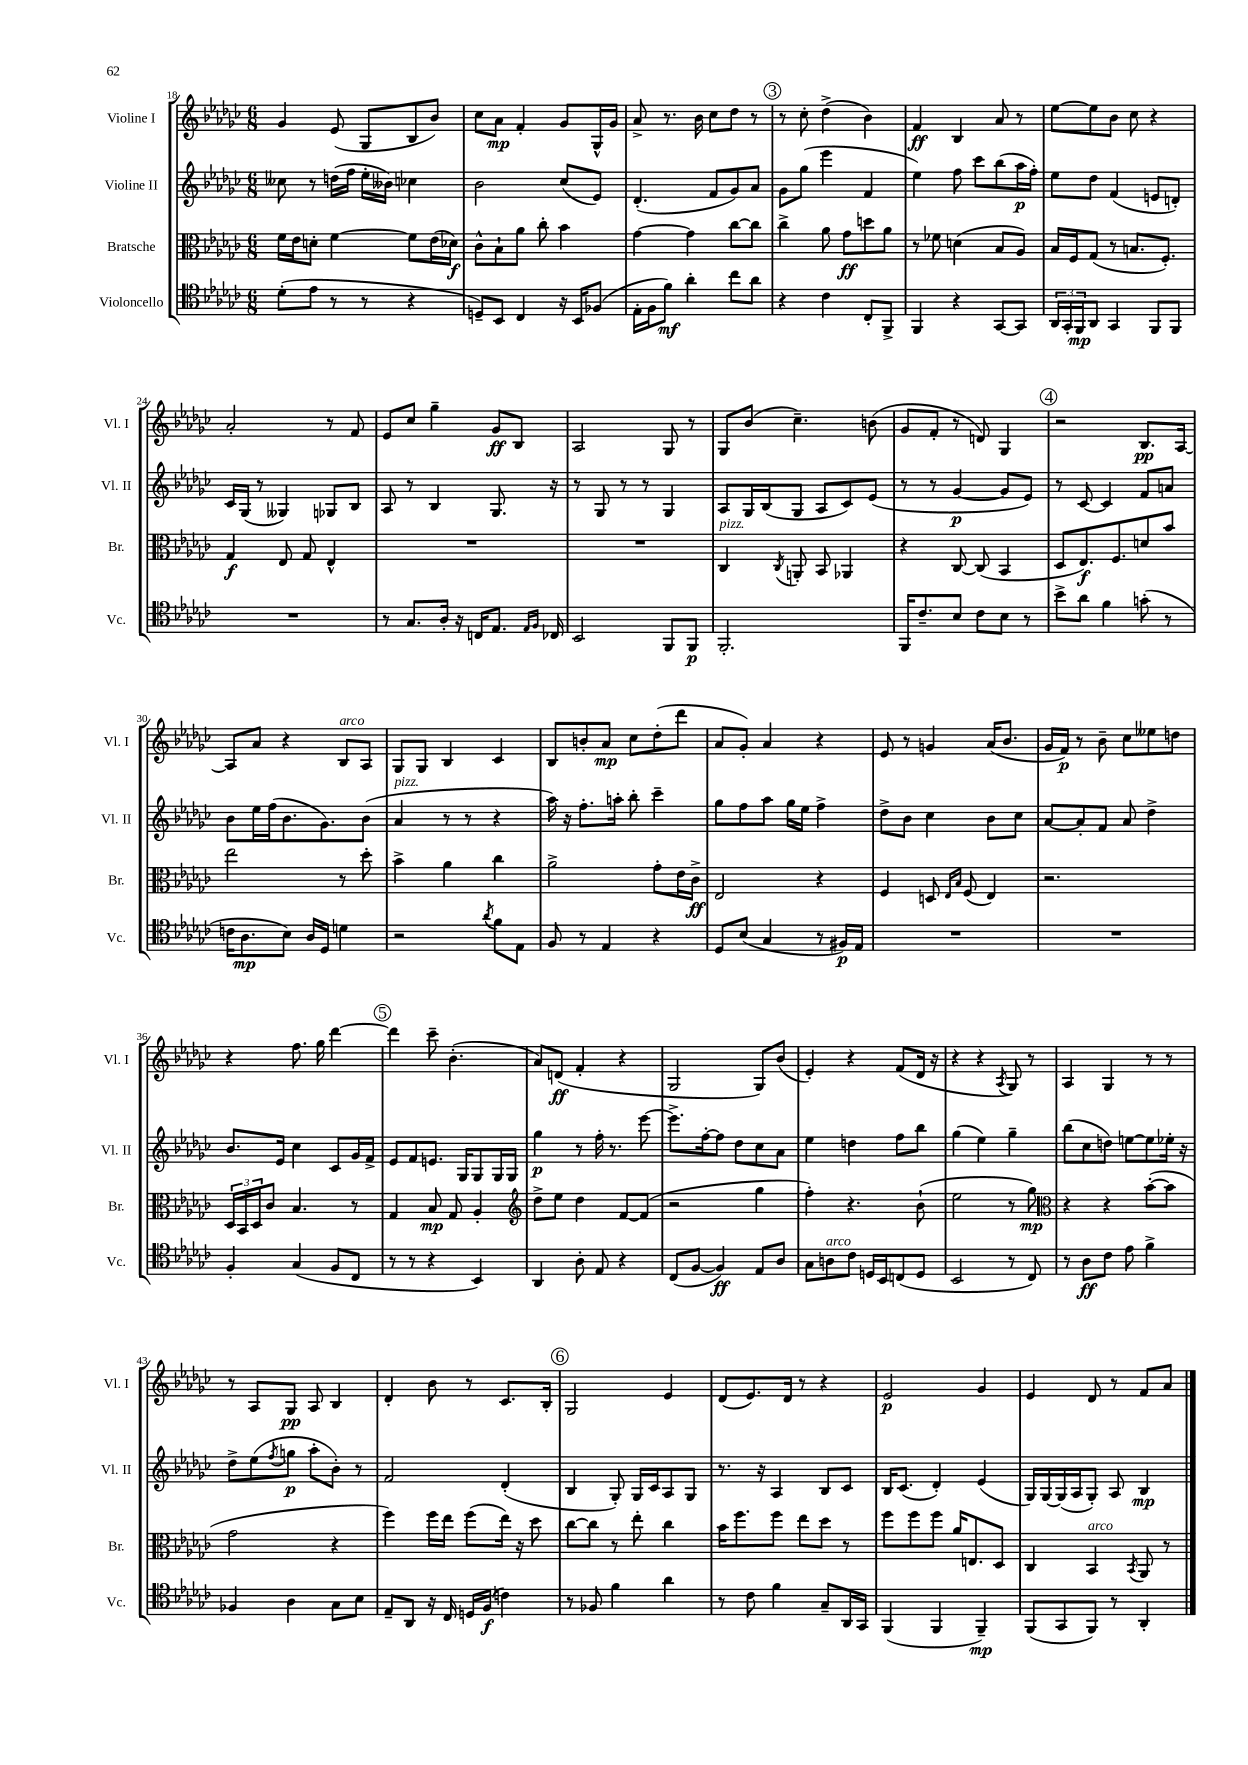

**kern	**kern	**kern	**kern
*staff4	*staff3	*staff2	*staff1
*clefC4	*clefC3	*clefG2	*clefG2
*k[b-e-a-d-g-c-]	*k[b-e-a-d-g-c-]	*k[b-e-a-d-g-c-]	*k[b-e-a-d-g-c-]
*M6/8	*M6/8	*M6/8	*M6/8
(8d-'	16f	8cc--	4g-
.	16e-	.	.
8e-	8d'	8r	.
8r	[4f	(16dd	(8e-
.	.	16ff	.
8r	.	16ee-'	8G-
.	.	16b--)	.
4r	8f]	4cc-	8B-
.	(16e-	.	8b-)
.	16d-)	.	.
=	=	=	=
8D~)	8c-^^	2b-	8cc-
8BB-	8B-`	.	8a-
4C-	8a-	.	4f'
.	8cc-'	.	.
16r	4b-	(8cc-	8g-
16BB-	.	.	.
(8F-	.	8e-)	16G-^^
.	.	.	16g-
=	=	=	=
16E-'	[4g-	(4.d-'	8a-^
16F	.	.	.
8f)	.	.	8.r
4a-'	4g-]	.	.
.	.	.	16b-
.	.	8f	8cc-
8cc-	[8cc-	8g-)	8dd-
8a-	8cc-]	8a-	8r
=	=	=	=
4r	4cc-^	8g-	8r
.	.	(8gg-	8cc-'
4c-	8a-	4eee-	(4dd-^
.	8g-	.	.
8C-'	8dd	4f	4b-)
8FF^	8a-	.	.
=	=	=	=
4FF	8r	4ee-)	4f
.	8f-	.	.
4r	(4d	8ff	4B-
.	.	8ccc-	.
[8GG-	8B-	(8bb-	8a-
8GG-]	8A-)	16aa-	8r
.	.	16ff')	.
=	=	=	=
24AA-	16B-	8ee-	[8ee-
24GG-'	.	.	.
.	16F	.	.
24FF	.	.	.
8AA-	(8G-	8dd-	8ee-]
4GG-	8r	(4f	8b-
.	8.B	.	8cc-
8FF	.	8e	4r
.	8.F')	.	.
8FF	.	8d')	.
=	=	=	=
2.r	4G-	16c-	2a-'
.	.	(16G-	.
.	.	8r	.
.	8E-	4G--)	.
.	8G-	.	.
.	4E-^^	8G-	8r
.	.	8B-	8f
=	=	=	=
8r	2.r	8A-	8e-
8.G-	.	8r	8cc-
.	.	4B-	4gg-~
16A-'	.	.	.
16r	.	.	.
16C	.	.	.
8.E-	.	8.G-	8g-
.	.	.	8B-
16qqE-	.	.	.
16qqF	.	.	.
16C-	.	16r	.
=	=	=	=
2BB-	2.r	8r	2A-
.	.	8G-	.
.	.	8r	.
.	.	8r	.
8FF	.	4G-	8G-
8FF	.	.	8r
=	=	=	=
2.FF'	4C-	8A-	8G-
.	.	16G-	(8b-
.	.	(16B-	.
.	8qC-	.	.
.	8AA'	8G-	4.cc-~)
.	8BB-	8A-	.
.	4AA-	8c-)	.
.	.	(8e-	(8b
=	=	=	=
16FF	4r	8r	8g-
8.c-~	.	.	.
.	.	8r	8f'
8B-	[8C-	[4g-	8r
8c-	(8C-]	.	8d)
8B-	4BB-	8g-]	4G-
8r	.	8e-)	.
=	=	=	=
8b-^	8D-	8r	2r
8a-	8.E-)	[8c-	.
4f	.	4c-]	.
.	8.F	.	.
(8g'	8d	8f	8.B-
8r	8b-	8a	.
.	.	.	[16A-
=	=	=	=
16c	2ee-	8b-	8A-]
8.A-	.	.	.
.	.	16ee-	8a-
.	.	(16ff	.
8B-)	.	8.b-	4r
16A-	.	.	.
16D-	.	8.g-)	.
4d	8r	.	8B-
.	8dd-'	(8b-	8A-
=	=	=	=
2r	4b-^	4a-	8G-
.	.	.	8G-
.	4a-	8r	4B-
.	.	8r	.
8qa-	.	.	.
8f	4cc-	4r	4c-
8E-	.	.	.
=	=	=	=
8F	2a-^	16aa-)	8B-
.	.	16r	.
8r	.	8.ff'	8b'
4E-	.	.	8a-
.	.	16aa'	.
.	.	8bb-'	8cc-
4r	8g-'	4ccc-~	(8dd-'
.	16e-	.	8ddd-
.	16c-^	.	.
=	=	=	=
8D-	2E-	8gg-	8a-
(8B-	.	8ff	8g-')
4G-	.	8aa-	4a-
.	.	16gg-	.
.	.	16ee-	.
8r	4r	4ff^	4r
16F#)	.	.	.
16E-	.	.	.
=	=	=	=
2.r	4F	8dd-^	8e-
.	.	8b-	8r
.	8D	4cc-	4g
.	16qqE-	.	.
.	16qqB-	.	.
.	(8F	.	.
.	4E-)	8b-	(16a-
.	.	.	8.b-
.	.	8cc-	.
=	=	=	=
2.r	2.r	[8a-	16g-
.	.	.	16f)
.	.	8a-']	8r
.	.	8f	8b-~
.	.	8a-	8cc-
.	.	4dd-^	8ee--
.	.	.	8dd
=	=	=	=
4F'	24D-	8.b-	4r
.	24BB-	.	.
.	24D-	.	.
.	8c-	.	.
.	.	16e-	.
(4G-	4.B-	4cc-	8.ff
.	.	.	16gg-
8F	.	8c-	[4ddd-
8C-	8r	16g-	.
.	.	16f^	.
=	=	=	=
8r	4G-	8e-	4ddd-]
8r	.	8f	.
4r	8B-	8.e	8ccc-~
.	8G-	.	(4.b-'
.	.	16G-	.
4BB-)	4A-'	8G-	.
.	.	16G-	.
.	.	16G-	.
=	=	=	=
*	*clefG2	*	*
4AA-	8dd-^	4gg-	8a-)
.	8ee-	.	(8d
8A-'	4dd-	8r	4f'
8E-	.	16ff'	.
.	.	8.r	.
4r	[8f	.	4r
.	(8f]	[8eee-	.
=	=	=	=
(8C-	2r	8.eee-^]	2G-
[8F	.	.	.
.	.	[16ff'	.
4F])	.	8ff]	.
.	.	8dd-	.
8E-	4gg-	8cc-	8G-)
8A-	.	8a-	(8b-
=	=	=	=
8G-	4ff')	4ee-	4e-')
8A	.	.	.
8c-	4.r	4dd	4r
16D	.	.	.
16BB-	.	.	.
(8C	.	8ff	(8f
8D	(8b-`	8bb-	16d-
.	.	.	16r
=	=	=	=
2BB-	2ee-	(4gg-	4r
.	.	4ee-)	4r
.	.	.	8qA-
8r	8r	4gg-~	8G-)
8C-)	8gg-)	.	8r
=	=	=	=
*	*clefC3	*	*
8r	4r	(8bb-	4A-
8A-	.	8cc-	.
8c-	4r	8dd)	4G-
8e-	.	[8ee	.
4f^	([8b-'	8ee]	8r
.	8b-]	16ee-'	8r
.	.	16r	.
=	=	=	=
4F-	2g-	8dd-^	8r
.	.	(8ee-	8A-
.	.	8qff	.
4A-	.	8gg	8G-
.	.	8aa-'	8A-
8G-	4r	8b-')	4B-
8B-	.	8r	.
=	=	=	=
8E-~	4ff)	2f	4d-'
8AA-	.	.	.
16r	16ff	.	8b-
16C-	16ee-	.	.
16D	(8ff	.	8r
(16F	.	.	.
4c)	16ee-)	(4d-'	8.c-
.	16r	.	.
.	8dd-	.	.
.	.	.	16B-'
=	=	=	=
8r	[8cc-	4B-	2G-
8F-	8cc-]	.	.
4f	8r	8G-')	.
.	8ee-'	16G-	.
.	.	16c-	.
4a-	4cc-	8A-	4e-
.	.	8G-	.
=	=	=	=
8r	16b-	8.r	(8d-
.	8.ff	.	.
8c-	.	.	8.e-)
.	.	16r	.
4f	8ff	4A-	.
.	.	.	16d-
.	8ee-	.	8r
8G-~	8dd-	8B-	4r
16AA-	8r	8c-	.
16GG-	.	.	.
=	=	=	=
(4FF	8ff	16B-	2e-
.	.	(8.c-	.
.	8ff	.	.
4FF	8ff	4d-')	.
.	16a-	.	.
.	8.E	.	.
4FF~)	.	(4e-	4g-
.	8D-	.	.
=	=	=	=
(8FF	4C-	16G-)	4e-
.	.	[16G-	.
8GG-	.	(16G-]	.
.	.	16A-	.
8FF)	4BB-	8G-')	8d-
8r	.	8A-	8r
.	8qBB-	.	.
4AA-'	8AA-	4B-	8f
.	8r	.	8a-
==	==	==	==
*-	*-	*-	*-
